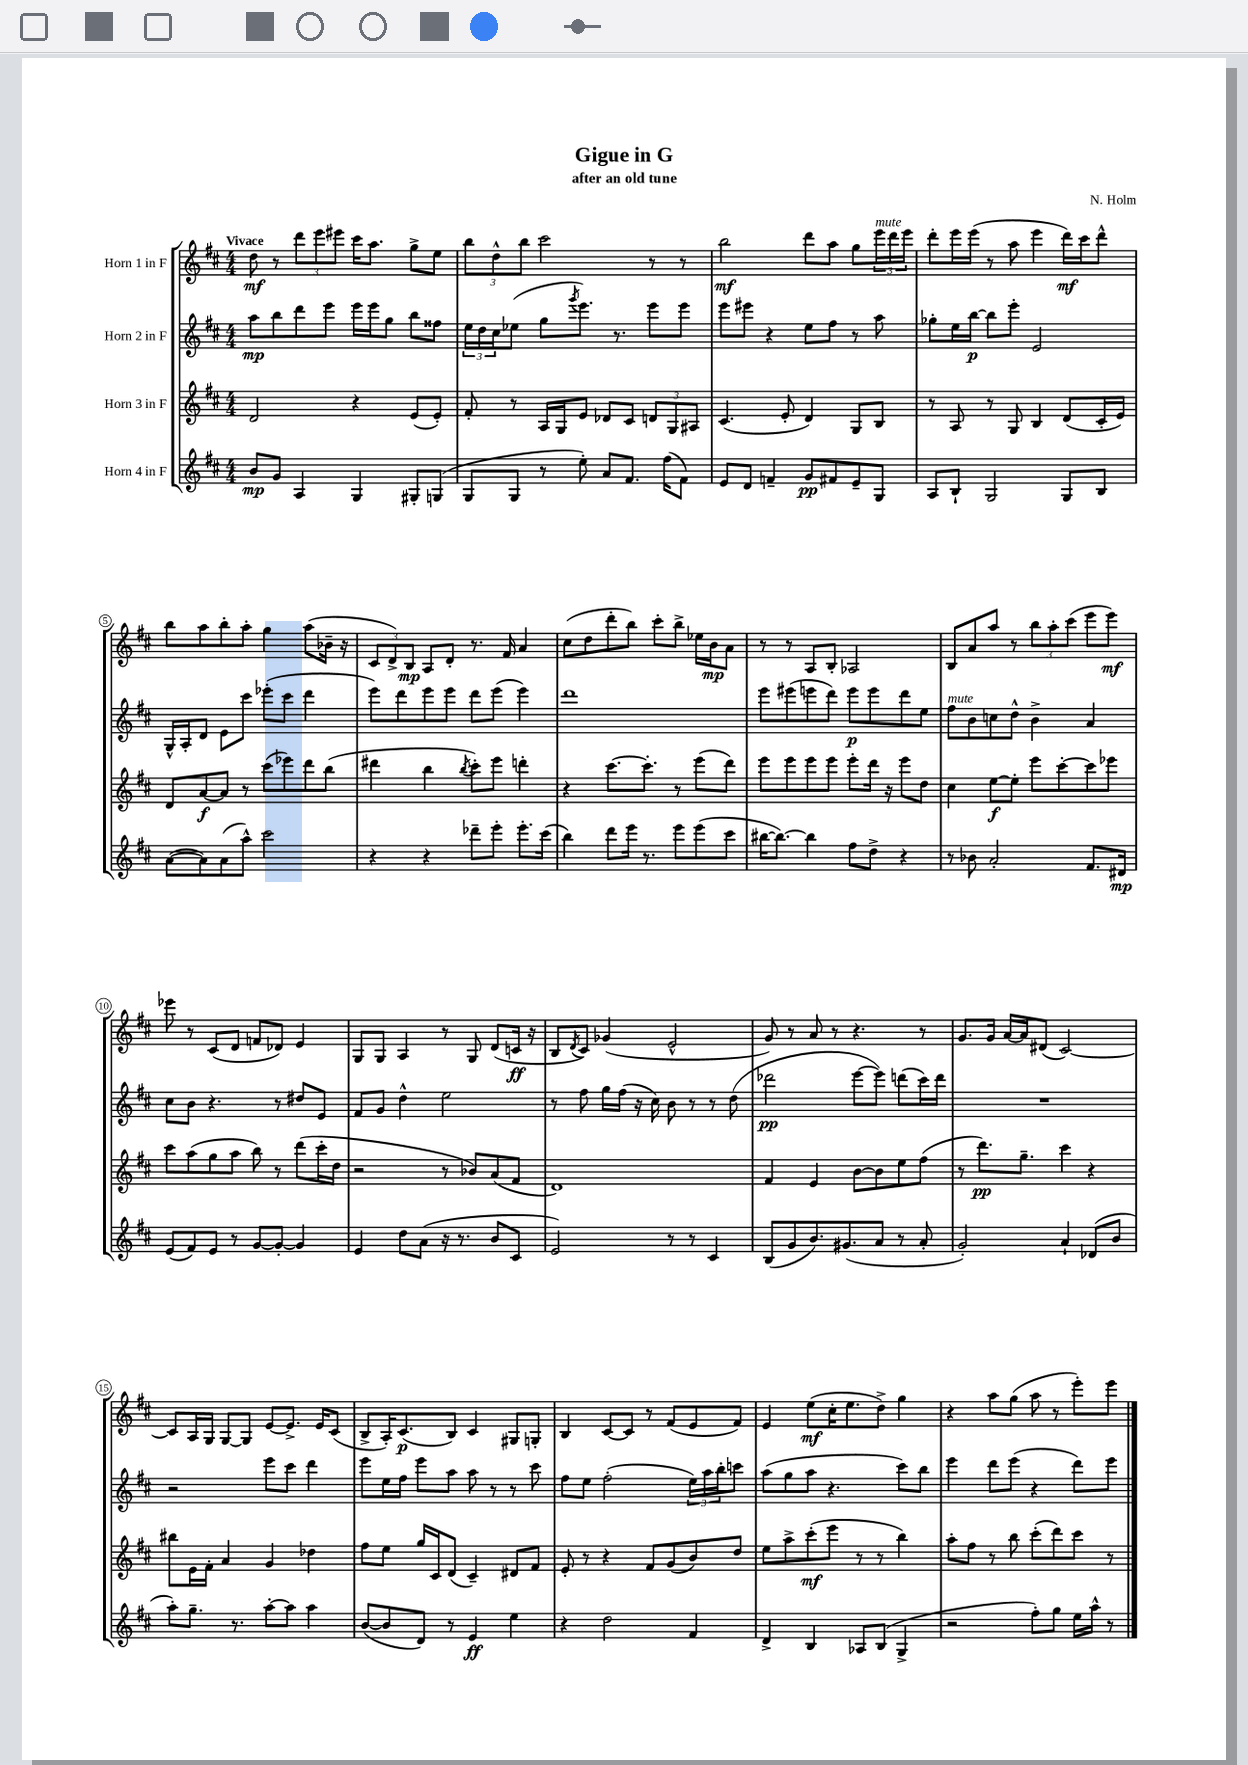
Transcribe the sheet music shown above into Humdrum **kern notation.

**kern	**dynam	**kern	**dynam	**kern	**dynam	**kern	**dynam
*part4	*part4	*part3	*part3	*part2	*part2	*part1	*part1
*staff4	*staff4	*staff3	*staff3	*staff2	*staff2	*staff1	*staff1
*I"Horn 4 in F	*	*I"Horn 3 in F	*	*I"Horn 2 in F	*	*I"Horn 1 in F	*
*clefG2	*	*clefG2	*	*clefG2	*	*clefG2	*
*k[f#c#]	*	*k[f#c#]	*	*k[f#c#]	*	*k[f#c#]	*
*M4/4	*	*M4/4	*	*M4/4	*	*M4/4	*
=1	=1	=1	=1	=1	=1	=1	=1
!	!	!	!	!	!	!LO:TX:a:B:t=Vivace	!
8b/L	mp	2d/	.	8aa\L	mp	8dd\	mf
8g/J	.	.	.	8bb\	.	8r	.
4A/	.	.	.	8ddd\	.	12ddd\L	.
.	.	.	.	.	.	12eee\	.
.	.	.	.	8eee\J	.	.	.
.	.	.	.	.	.	12eee#X\J	.
4G/	.	4r	.	16eee\LL	.	16ccc#\KL	.
.	.	.	.	16eee\J	.	8.aa\J	.
.	.	.	.	8gg\J	.	.	.
8G#X'/L	.	(8e/L	.	8bb\L	.	8gg^\L	.
(8Gn/J	.	8e'/J)	.	8ff##X\J	.	8ee\J	.
=2	=2	=2	=2	=2	=2	=2	=2
8G/L	.	8f#'/	.	24ee\LL	.	12bb\L	.
.	.	.	.	24dd\	.	.	.
.	.	.	.	24cc#\J	.	12dd^^\	.
8G/J	.	8r	.	(8ee-X\J	.	.	.
.	.	.	.	.	.	12bb\J	.
8r	.	16A/LL	.	8gg\L	.	2ccc#\	.
.	.	16G/J	.	.	.	.	.
.	.	.	.	8qggg/	.	.	.
8ee'\)	.	8e/J	.	8.eee\J)	.	.	.
8a/L	.	8d-X/L	.	.	.	.	.
.	.	.	.	8.r	.	.	.
8.f#/J	.	8c#/J	.	.	.	.	.
.	.	12dn/L	.	8eee\L	.	8r	.
(16ff#\KL	.	.	.	.	.	.	.
.	.	12G/	.	.	.	.	.
8f#\J)	.	.	.	8eee\J	.	8r	.
.	.	12A#X/J	.	.	.	.	.
=3	=3	=3	=3	=3	=3	=3	=3
8e/L	.	(4.c#/	.	8eee\L	.	2bb\	mf
8d/J	.	.	.	8eee#X\J	.	.	.
4fn~/	.	.	.	4r	.	.	.
.	.	8e'/	.	.	.	.	.
8g/L	pp	4d/)	.	8ee\L	.	8ddd\L	.
8f#X/	.	.	.	8ff#\J	.	8aa\J	.
8e~/	.	8G/L	.	8r	.	8gg\L	.
!	!	!	!	!	!	!LO:TX:a:i:t=mute	!
8G/J	.	8B/J	.	8aa\	.	24eee\L	.
.	.	.	.	.	.	24ddd\	.
.	.	.	.	.	.	24eee\JJ	.
=4	=4	=4	=4	=4	=4	=4	=4
8A/L	.	8r	.	8gg-X'\L	.	8ddd'\L	.
8B`/J	.	8A/	.	16ee\L	.	16eee\L	.
.	.	.	.	[16bb\JJ	p	(16eee\JJ	.
2G/	.	8r	.	8bb\L]	.	8r	.
.	.	8G/	.	8eee'\J	.	8aa\	.
.	.	4B/	.	2e/	.	4eee\	.
8G/L	.	(8d/L	.	.	.	16ddd\LL)	mf
.	.	.	.	.	.	16ccc#\J	.
8B/J	.	16c#'/L	.	.	.	8ddd^^\J	.
.	.	16e/JJ)	.	.	.	.	.
!!LO:LB:g=z
=5	=5	=5	=5	=5	=5	=5	=5
([8a\L	.	8d/L	.	16G^^/LL	.	8bb\L	.
.	.	.	.	16A'/J	.	.	.
8a\])	.	[8a/	f	8d/J	.	8aa\	.
(8a\	.	8a/J]	.	8e\L	.	8bb'\	.
8aa^^\J)	.	8r	.	8ccc#\J	.	8aa'\J	.
2ccc#\	.	(8ccc#\L	.	(8eee-X'\L	.	4gg\	.
.	.	8eee-X\)	.	8ccc#\J	.	.	.
.	.	8ddd\	.	4ddd\	.	(8aa\L	.
.	.	(8bb\J	.	.	.	16b-X~\Jk	.
.	.	.	.	.	.	16r	.
=6	=6	=6	=6	=6	=6	=6	=6
4r	.	4ddd#X\	.	8eee\L)	.	12c#/L	.
.	.	.	.	.	.	12d^/)	.
.	.	.	.	8ddd\	.	.	.
.	.	.	.	.	.	12B/J	mp
4r	.	4bb\	.	8eee\	.	8A/L	.
.	.	.	.	8eee\J	.	8d'/J	.
.	.	8qbb/	.	.	.	.	.
8ddd-X~\L	.	8ccc#'\L)	.	8ddd\L	.	8.r	.
8eee'\J	.	8eee\J	.	(8eee\J	.	.	.
.	.	.	.	.	.	16f#/	.
8.eee'\L	.	4dddn'\	.	4eee\)	.	4a/	.
(16ccc#\Jk	.	.	.	.	.	.	.
=7	=7	=7	=7	=7	=7	=7	=7
4bb\)	.	4r	.	1ddd	.	(8cc#\L	.
.	.	.	.	.	.	8dd\	.
8ddd\L	.	[8.ccc#\L	.	.	.	8ddd'\	.
16eee\Jk	.	.	.	.	.	8bb\J)	.
8.r	.	8.ccc#'\J]	.	.	.	.	.
.	.	.	.	.	.	8ccc#'\L	.
8eee\L	.	8r	.	.	.	8bb^\J	.
(8eee\	.	(8eee\L	.	.	.	16ee-X\LL	.
.	.	.	.	.	.	16b\J	mp
8ccc#\J	.	8ddd\J)	.	.	.	8a\J	.
=8	=8	=8	=8	=8	=8	=8	=8
[16bb#X\KL	.	8eee\L	.	8eee\L	.	8r	.
8.bb#\J_)	.	.	.	.	.	.	.
.	.	8eee\	.	(8eee#X\	.	8r	.
4bb#\]	.	8eee\	.	8eeen\	.	8A/L	.
.	.	8eee\J	.	8ddd\J)	.	8B'/J	.
8ff#\L	.	8eee'\L	.	8eee\L	p	2A-X/	.
8dd^\J	.	16ddd\Jk	.	8eee\	.	.	.
.	.	16r	.	.	.	.	.
4r	.	8eee\L	.	8ddd\	.	.	.
.	.	8dd\J	.	8ee\J	.	.	.
=9	=9	=9	=9	=9	=9	=9	=9
!	!	!	!	!LO:TX:a:i:t=mute	!	!	!
8r	.	4cc#\	.	8ff#\L	.	8B/L	.
8b-X\	.	.	.	8b\	.	8a/	.
2a'/	.	[8ee\L	f	8ccn\	.	8aa/J	.
.	.	8ee'\J]	.	8dd^^\J	.	8r	.
.	.	8eee\L	.	4b^\	.	12bb\L	.
.	.	.	.	.	.	12aa'\	.
.	.	[8ccc#'\	.	.	.	.	.
.	.	.	.	.	.	(12ccc#\J	.
8.f#/L	.	8ccc#\]	.	4a/	.	8eee\L	.
.	.	8eee-X\J	.	.	.	8eee\J)	mf
16d#X/Jk	mp	.	.	.	.	.	.
!!LO:LB:g=z
=10	=10	=10	=10	=10	=10	=10	=10
(8e/L	.	8ccc#\L	.	8cc#\L	.	8eee-X\	.
8f#/)	.	(8aa\	.	8b\J	.	8r	.
8e/J	.	8gg\	.	4.r	.	(8c#/L	.
8r	.	8aa\J	.	.	.	8d/J	.
[8g/L	.	8bb\)	.	.	.	8fn/L	.
8g'/J_	.	8r	.	8r	.	8d-X/J)	.
4g/]	.	(8ddd\L	.	8dd#X/L	.	4e/	.
.	.	16ccc#'\L	.	8e/J	.	.	.
.	.	16dd\JJ	.	.	.	.	.
=11	=11	=11	=11	=11	=11	=11	=11
4e/	.	2r	.	8f#/L	.	8G/L	.
.	.	.	.	8g/J	.	8G/J	.
8dd\L	.	.	.	4dd^^\	.	4A/	.
(8a\J	.	.	.	.	.	.	.
16r	.	8r	.	2ee\	.	8r	.
8.r	.	.	.	.	.	.	.
.	.	8b-X/L)	.	.	.	8G/	.
8b/L	.	(8a/	.	.	.	(8d/L	.
8c#/J	.	8f#/J	.	.	.	16cn/Jk	ff
.	.	.	.	.	.	16r	.
=12	=12	=12	=12	=12	=12	=12	=12
2e/)	.	1d)	.	8r	.	8B/L	.
.	.	.	.	.	.	8qd/	.
.	.	.	.	8ff#\	.	8c#/J)	.
.	.	.	.	16gg\LL	.	(4g-X/	.
.	.	.	.	(16ff#\JJ	.	.	.
.	.	.	.	16r	.	.	.
.	.	.	.	16cc#\)	.	.	.
8r	.	.	.	8b\	.	2e^^/	.
8r	.	.	.	8r	.	.	.
4c#/	.	.	.	8r	.	.	.
.	.	.	.	(8dd\	.	.	.
=13	=13	=13	=13	=13	=13	=13	=13
(8B/L	.	4f#/	.	2ddd-X\	pp	8g/)	.
8g/	.	.	.	.	.	8r	.
8.b/)	.	4e/	.	.	.	8a/	.
.	.	.	.	.	.	8r	.
(8.g#X/	.	.	.	.	.	.	.
.	.	[8b\L	.	[8eee\L	.	4.r	.
8a/J	.	8b\]	.	8eee\J])	.	.	.
8r	.	8ee\	.	(8dddn\L	.	.	.
8a'/	.	(8ff#\J	.	16ccc#\L)	.	8r	.
.	.	.	.	16ddd\JJ	.	.	.
=14	=14	=14	=14	=14	=14	=14	=14
2g'/)	.	8r	.	1r	.	8.g/L	.
.	.	8.ddd\L)	pp	.	.	.	.
.	.	.	.	.	.	16g/Jk	.
.	.	.	.	.	.	[16a/LL	.
.	.	8.gg~\J	.	.	.	16a/J]	.
.	.	.	.	.	.	(8d#X/J	.
4a`/	.	4ccc#\	.	.	.	[2c#/)	.
(8d-X/L	.	4r	.	.	.	.	.
8b/J	.	.	.	.	.	.	.
!!LO:LB:g=z
=15	=15	=15	=15	=15	=15	=15	=15
8aa'\L)	.	8bb#X\L	.	2r	.	8c#/L]	.
8.gg~\J	.	16e\L	.	.	.	16A/L	.
.	.	16f#'\JJ	.	.	.	16G/JJ	.
.	.	4a/	.	.	.	[8G/L	.
8.r	.	.	.	.	.	.	.
.	.	.	.	.	.	8G/J]	.
[8aa'\L	.	4g/	.	8eee\L	.	[8e/L	.
8aa\J]	.	.	.	8ccc#\J	.	8.e^/J]	.
4aa\	.	4dd-X\	.	4ddd\	.	.	.
.	.	.	.	.	.	16e/KL	.
.	.	.	.	.	.	(8c#/J	.
=16	=16	=16	=16	=16	=16	=16	=16
([8b/L	.	8ff#\L	.	8eee\L	.	8B^/L	.
8b/]	.	8ee\J	.	16ee\L	.	16A'/K)	.
.	.	.	.	16ff#\JJ	.	(8.c#/	p
8d/J)	.	16gg/LL	.	8eee\L	.	.	.
.	.	16c#/J	.	.	.	.	.
8r	.	(8d/J	.	8aa\J	.	8B/J)	.
4e/	ff	4c#~/)	.	8aa\	.	4c#/	.
.	.	.	.	8r	.	.	.
4ee\	.	8d#X/L	.	8r	.	8G#X/L	.
.	.	8f#/J	.	8ccc#\	.	8Gn'/J	.
=17	=17	=17	=17	=17	=17	=17	=17
4r	.	8e'/	.	8ff#\L	.	4B/	.
.	.	8r	.	8ee\J	.	.	.
2dd\	.	4r	.	(2ff#'\	.	[8c#/L	.
.	.	.	.	.	.	8c#/J]	.
.	.	8f#/L	.	.	.	8r	.
.	.	(8g/	.	.	.	(8f#/L	.
4f#/	.	8b/)	.	24ee\LL)	.	8e/	.
.	.	.	.	24aa\	.	.	.
.	.	.	.	24bb'\J	.	.	.
.	.	8dd/J	.	8cccn\J	.	8f#/J)	.
=18	=18	=18	=18	=18	=18	=18	=18
4d^/	.	8ee\L	.	(8aa\L	.	4e/	.
.	.	8aa^\	.	8gg\	.	.	.
4B/	.	(8ccc#'\	mf	8aa\J	.	(8ee\L	mf
.	.	8eee\J	.	4.r	.	16cc#'\K	.
.	.	.	.	.	.	8.ee\	.
8A-X/L	.	8r	.	.	.	.	.
(8B/J	.	8r	.	.	.	8dd^\J)	.
4G^/	.	4bb\)	.	8ccc#\L)	.	4gg\	.
.	.	.	.	8bb\J	.	.	.
=19	=19	=19	=19	=19	=19	=19	=19
2r	.	8aa'\L	.	4eee\	.	4r	.
.	.	8ff#\J	.	.	.	.	.
.	.	8r	.	8ddd\L	.	8aa\L	.
.	.	8bb\	.	(8eee\J	.	(8gg\J	.
8ff#'\L)	.	(8ccc#'\L	.	4r	.	8aa\	.
8gg\J	.	8ddd\)	.	.	.	8r	.
16ee\LL	.	8ccc#\J	.	8ddd\L)	.	8eee'\L)	.
16aa^^\JJ	.	.	.	.	.	.	.
8r	.	8r	.	8eee\J	.	8eee\J	.
==	==	==	==	==	==	==	==
*-	*-	*-	*-	*-	*-	*-	*-
